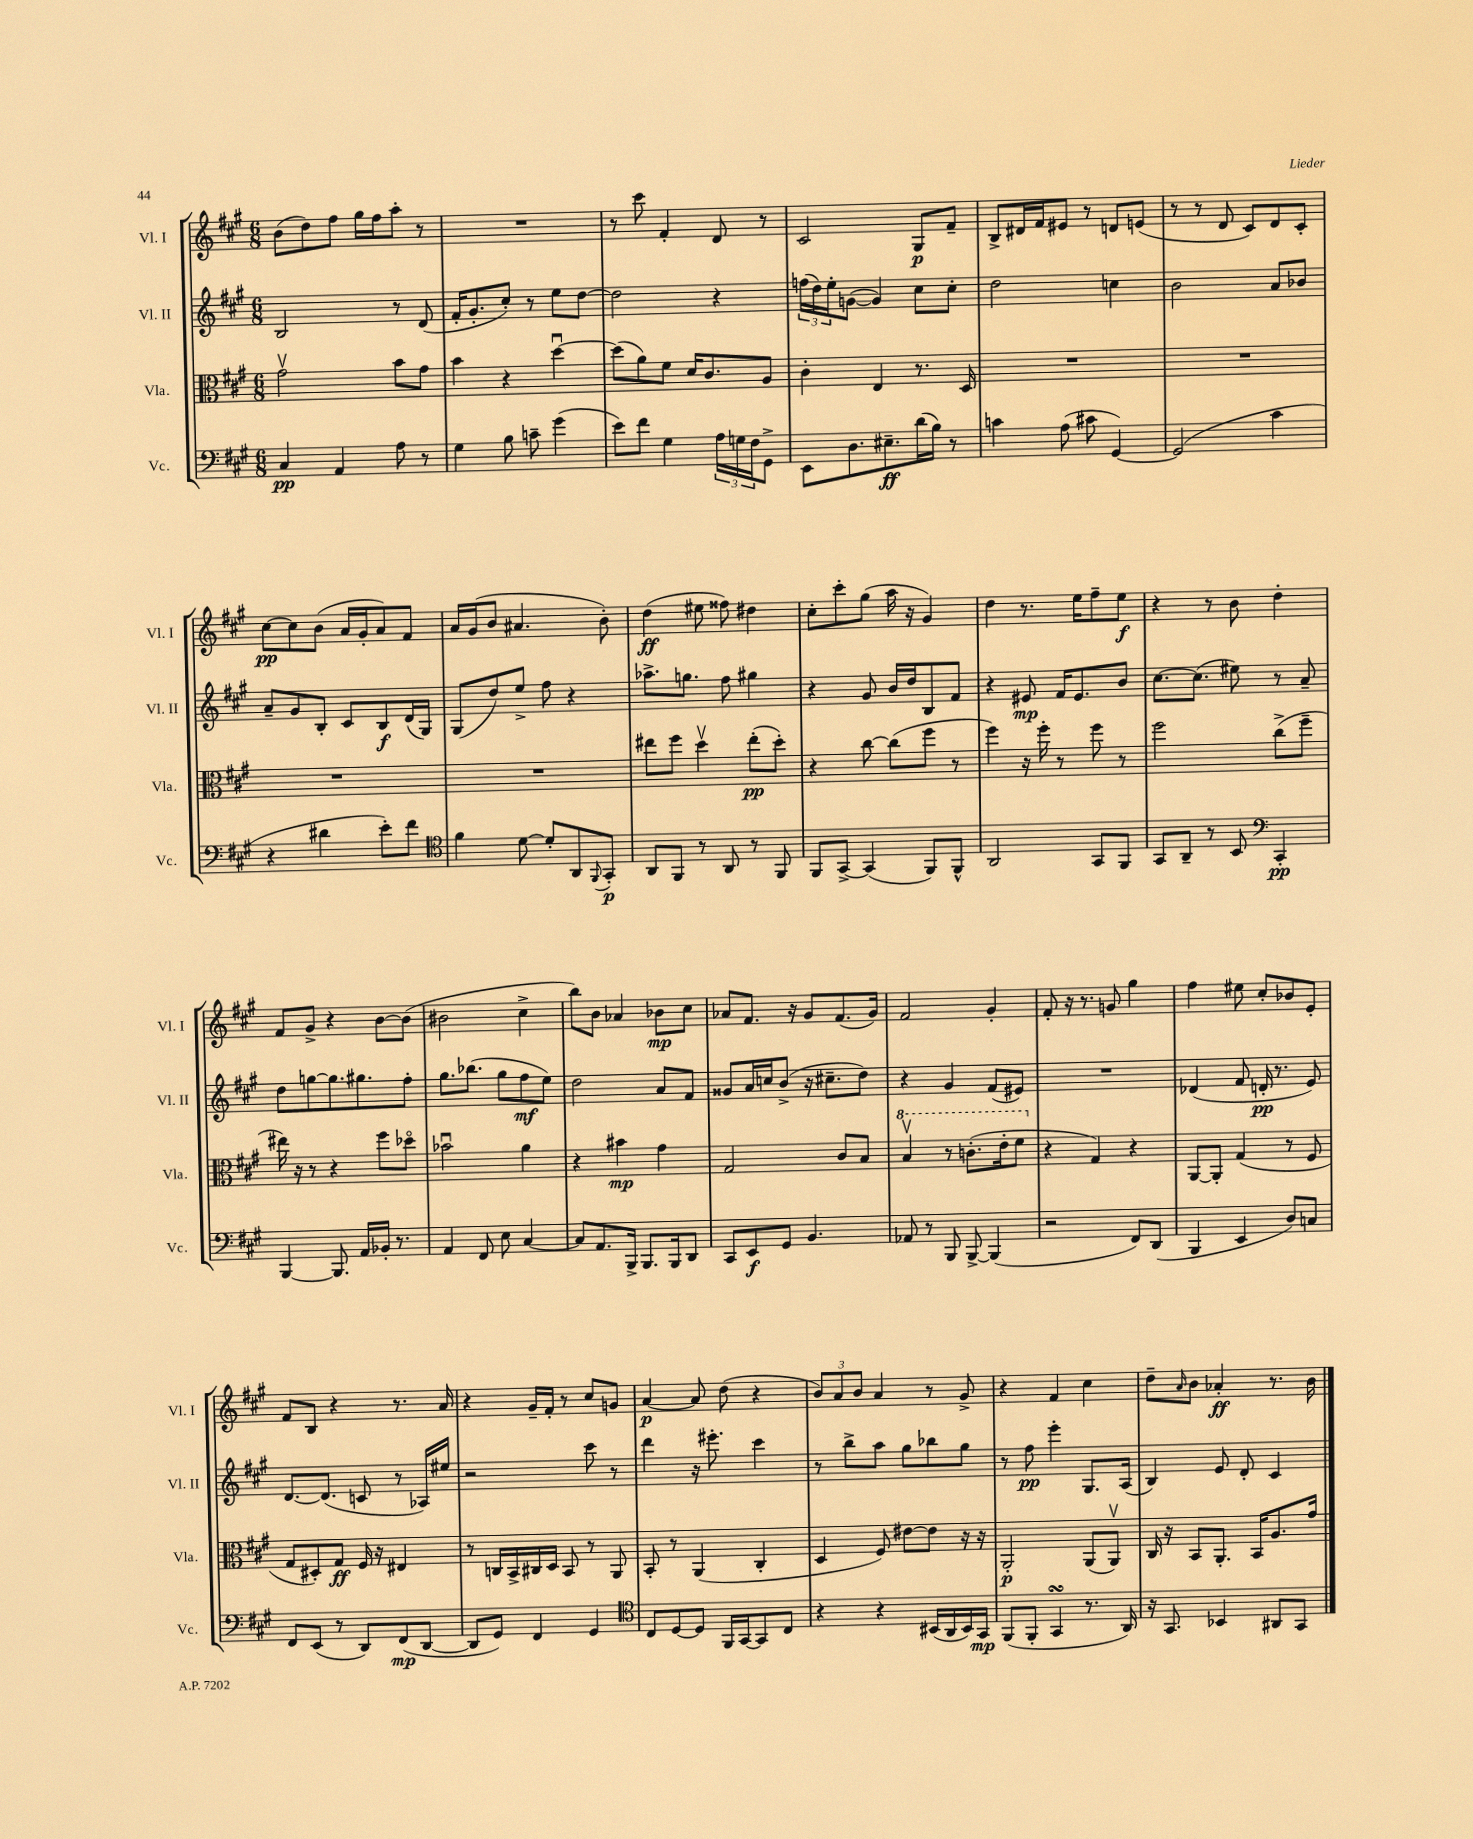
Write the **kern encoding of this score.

**kern	**kern	**kern	**kern
*staff4	*staff3	*staff2	*staff1
*clefF4	*clefC3	*clefG2	*clefG2
*k[f#c#g#]	*k[f#c#g#]	*k[f#c#g#]	*k[f#c#g#]
*M6/8	*M6/8	*M6/8	*M6/8
4C#	2g#v	2B	(8b
.	.	.	8dd)
4AA	.	.	8ff#
.	.	.	16gg#
.	.	.	16ff#
8A	8b	8r	8aa'
8r	8g#	(8d	8r
=	=	=	=
4G#	4b	16f#'	2.r
.	.	8.g#'	.
8B	4r	8cc#')	.
8c~	.	8r	.
(4g#	[4ddu	8ee	.
.	.	[8dd	.
=	=	=	=
8e)	(8dd]	2dd]	8r
8f#	8a)	.	8ccc#
4G#	8f#	.	4f#'
.	16d	.	.
.	8.c#	.	.
24A	.	4r	8d
24G	.	.	.
24F#	.	.	.
8GG#^	8A	.	8r
=	=	=	=
8EE	4c#'	(24ff	2c#
.	.	24dd)	.
.	.	24ee'	.
8.D	.	([8g	.
.	4E	4g])	.
8.E#~	.	.	.
(16d	8.r	8cc#	8G#
16B)	.	.	.
8r	.	8cc#'	8f#~
.	16D	.	.
=	=	=	=
4c	2.r	2dd	8B^
.	.	.	16d#
.	.	.	16f#
(8A	.	.	8e#
8c#	.	.	8r
[4GG#)	.	4cc	8d
.	.	.	(8e
=	=	=	=
(2GG#]	2.r	2b	8r
.	.	.	8r
.	.	.	8d
.	.	.	8c#)
4c#	.	8a	8d
.	.	8b-	8c#'
=	=	=	=
4r	2.r	8a~	[8cc#
.	.	8g#	8cc#]
4d#	.	8B'	(8b
.	.	8c#	16a
.	.	.	16g#'
8e')	.	8B	8a)
8f#	.	(16d	8f#
.	.	16G#)	.
=	=	=	=
*clefC4	*	*	*
4f#	2.r	(8G#	16a
.	.	.	(16g#
.	.	8dd)	8b
[8d	.	8ee^	4.a#
8d']	.	8ff#	.
8AA	.	4r	.
8qqFF#	.	.	.
8GG#'	.	.	8b')
=	=	=	=
8AA	8ee#	8.aa-^	(4dd
8FF#	8ff#	.	.
.	.	8.gg	.
8r	4ddv	.	8ee#
8AA	.	8ff#	8ff##)
8r	(8ee#'	4gg#	4dd#
8FF#	8dd')	.	.
=	=	=	=
8FF#	4r	4r	8cc#'
[8GG#^	.	.	8ccc#'
(4GG#]	[8cc#	8g#	(8gg#
.	(8cc#]	16b	16aa
.	.	16dd	16r
8FF#)	8ff#	8B	4g#)
8FF#^^	8r	8f#	.
=	=	=	=
2AA	4ff#)	4r	4dd
.	16r	8e#	8.r
.	16ff#'	.	.
.	8r	16f#	.
.	.	8.e#	16ee
8GG#	8ff#	.	8ff#~
8FF#	8r	8b	8ee
=	=	=	=
8GG#	2ff#	[8.cc#	4r
8AA~	.	.	.
.	.	(8.cc#]	.
8r	.	.	8r
8BB	.	8ee#)	8b
*clefF4	*	*	*
4CC#'	(8cc#^	8r	4dd'
.	8ff#~	8a~	.
=	=	=	=
[4BBB	16ee#)	8dd	8f#
.	16r	.	.
.	8r	[8gg	8g#^
8.BBB]	4r	8.gg]	4r
16AA	.	8.gg#	.
16BB-'	8ff#	.	[8b
8.r	.	.	.
.	8dd-o	8ff#'	(8b]
=	=	=	=
4AA	2b-u	8.gg#	2b#
.	.	(8.bb-	.
8FF#	.	.	.
8E	.	8gg#	.
[4C#	4a	8ff#	4cc#^
.	.	8ee)	.
=	=	=	=
8C#]	4r	2dd	8bb)
8.AA	.	.	8b
.	4b#	.	4a-
16BBB^	.	.	.
8.BBB	.	.	.
.	4g#	8a	8b-
16BBB	.	.	.
8DD	.	8f#	8cc#
=	=	=	=
8CC#	2G#	8g##	8a-
8EE	.	16a	8.f#
.	.	16cc	.
8GG#	.	(8b^	.
.	.	.	16r
4.BB	.	16r	8g#
.	.	8.cc#~	.
.	8c#	.	(8.f#
.	8B	8dd)	.
.	.	.	16g#)
=	=	=	=
8AA-	4bv	4r	2f#
8r	.	.	.
8BBB	8r	4g#	.
[8BBB^	(8.cc'	.	.
(4BBB]	.	(8f#	4g#'
.	16ee'	.	.
.	8ff#	8e#)	.
=	=	=	=
2r	4r	2.r	8f#'
.	.	.	16r
.	.	.	8.r
.	4G#)	.	.
.	.	.	8g
8FF#)	4r	.	4gg#
(8DD	.	.	.
=	=	=	=
4BBB	[8AA	(4d-	4ff#
.	8AA']	.	.
4EE	(4G#	8f#	8ee#
.	.	16d'	8cc#'
.	.	8.r	.
8D)	8r	.	8b-
8C	8F#	8e)	8e'
=	=	=	=
8FF#	8G#	[8.d	8f#
(8EE	8D#')	.	8B
.	.	(8.d]	.
8r	8G#	.	4r
8DD)	16F#	8c	.
.	16r	.	.
(8FF#	4E#	8r	8.r
[8DD	.	16A-)	.
.	.	16ee#	16a
=	=	=	=
8DD]	8r	2r	4r
8GG#)	16C	.	.
.	16BB^	.	.
4FF#	16C#	.	16g#~
.	16D	.	16f#'
.	8BB	.	8r
4GG#	8r	8ccc#	8cc#
.	8AA	8r	8g
=	=	=	=
*clefC4	*	*	*
8C#	8BB'	4ddd	[4a
[8D	8r	.	.
8D]	(4AA	16r	8a]
.	.	8.eee#'	.
16FF#	.	.	(8dd
[16GG#	.	.	.
8GG#]	4C#'	4ccc#	4r
8C#	.	.	.
=	=	=	=
4r	4D	8r	12b)
.	.	.	12a
.	.	8bb^	.
.	.	.	12b
4r	8F#)	8aa	4a
.	[8e#	8gg#	.
(16BB#	8e#]	8bb-	8r
16AA	.	.	.
16BB#)	16r	8gg#	8g#^
16GG#	16r	.	.
=	=	=	=
(8FF#	2AA'	8r	4r
8FF#'	.	8ff#	.
4GG#	.	4eee'	4f#
8.r	(8AA	8.G#	4cc#
.	8AAv)	.	.
16AA)	.	(16A	.
=	=	=	=
16r	16C#	4B)	8dd~
8.GG#	16r	.	.
.	.	.	16qqa
.	8BB	.	8b
4BB-	8.AA'	8e	4a-'
.	.	8d'	.
.	16BB	.	.
8AA#	8.A	4c#	8.r
8GG#	.	.	.
.	16g#	.	16b
==	==	==	==
*-	*-	*-	*-
